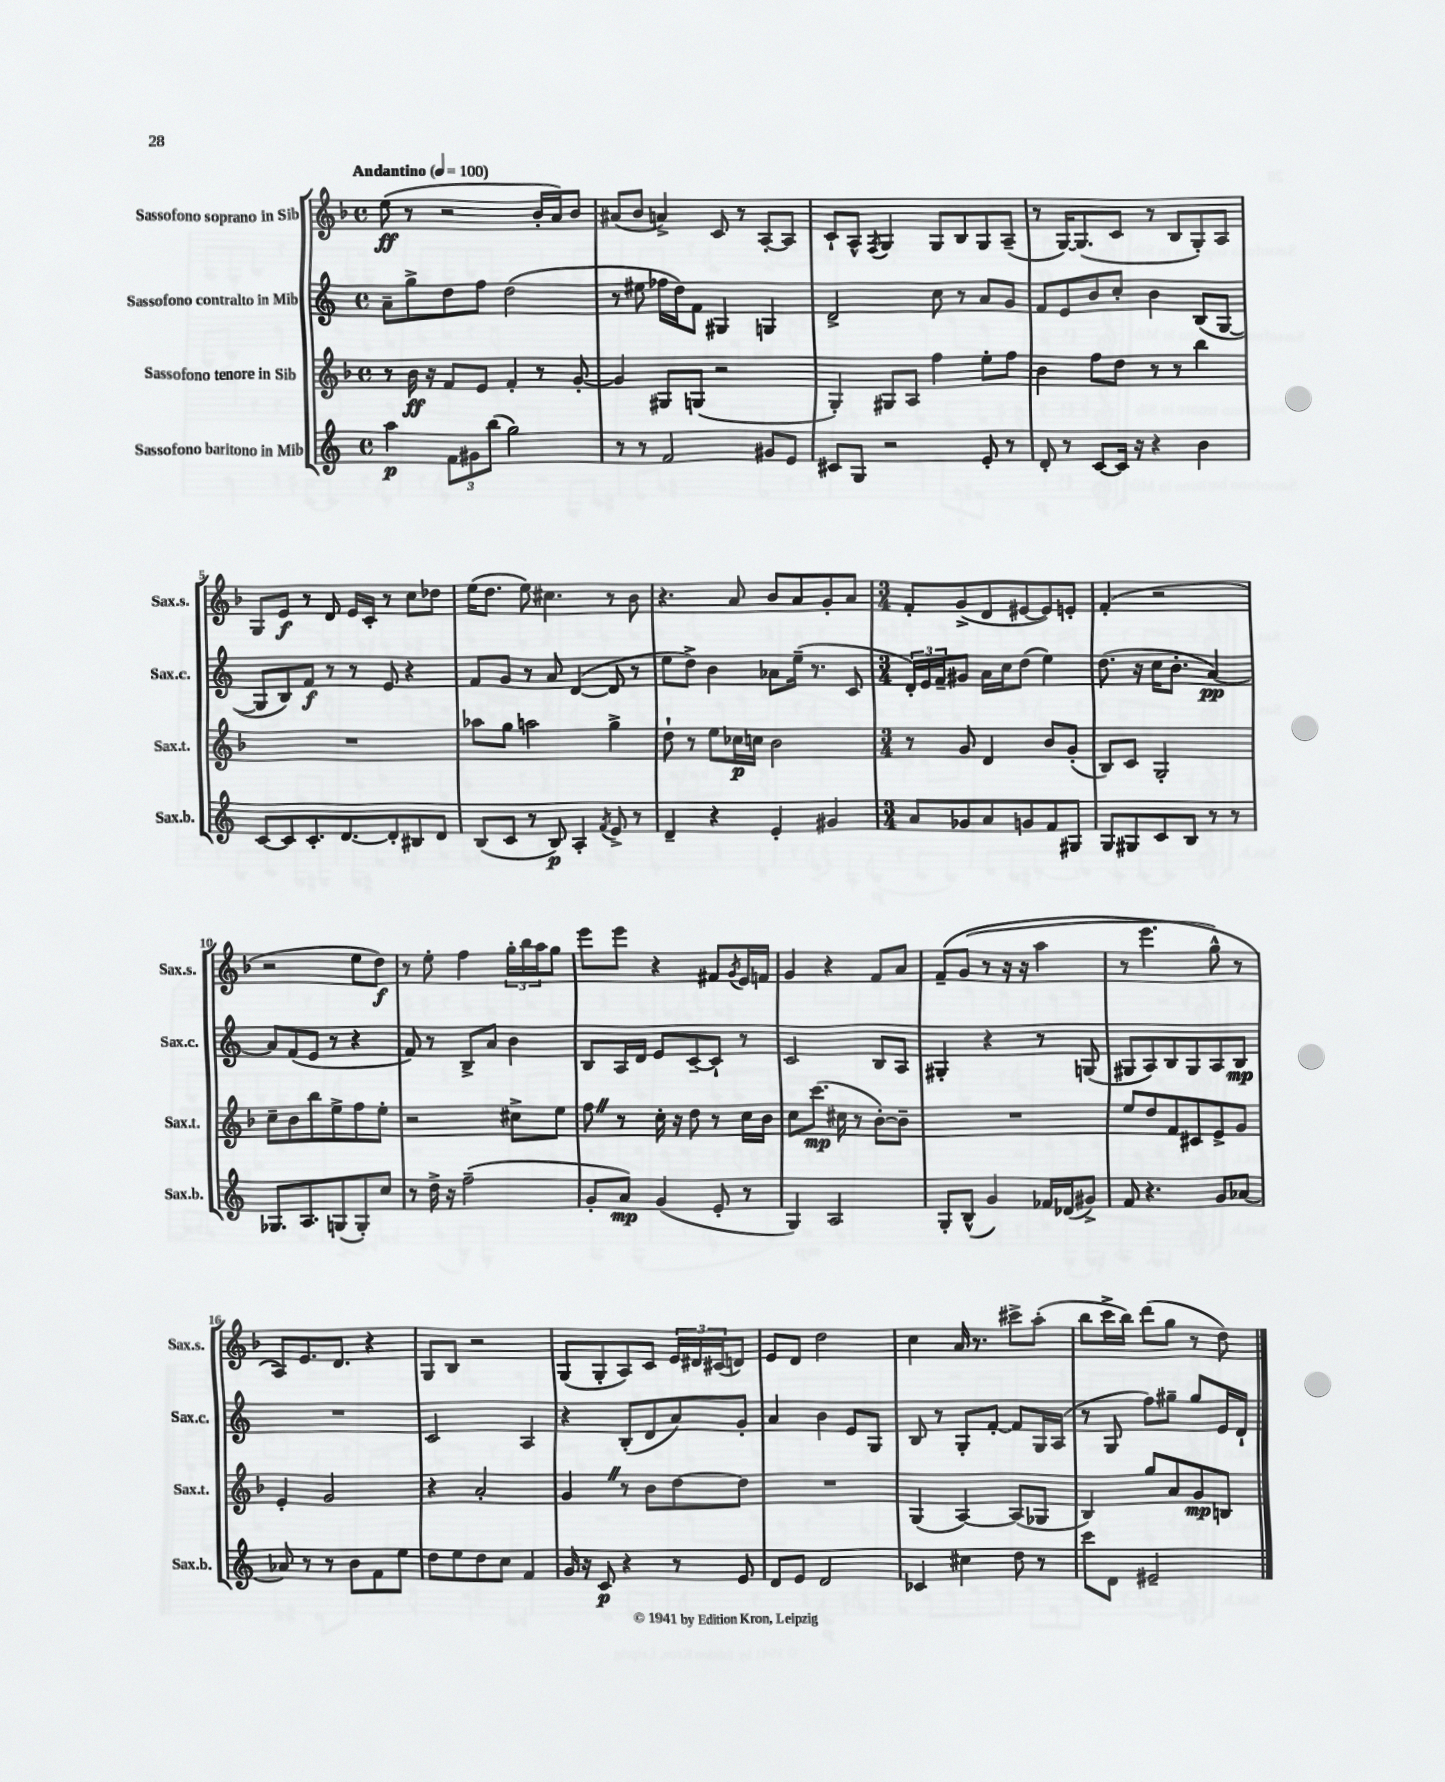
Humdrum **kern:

**kern	**kern	**kern	**kern
*staff4	*staff3	*staff2	*staff1
*clefG2	*clefG2	*clefG2	*clefG2
*k[]	*k[b-]	*k[]	*k[b-]
*M4/4	*M4/4	*M4/4	*M4/4
*met(c)	*met(c)	*met(c)	*met(c)
*MM100	*MM100	*MM100	*MM100
4aa	8r	8a~	(8ee
.	16b-	8gg^	8r
.	16r	.	.
12f	8f	8dd	2r
12g#	.	.	.
.	8e	8ff	.
(12bb	.	.	.
2gg)	4f'	(2dd	.
.	8r	.	16b-'
.	.	.	16a)
.	[8g'	.	8b-
=	=	=	=
8r	4g]	8r	(8a#
8r	.	8ee#	8b-
2f	8G#	16ff-	4a^)
.	.	16dd)	.
.	(8G	8f	.
.	2r	4G#	8c
.	.	.	8r
8g#	.	4G	[8A'
8e	.	.	8A]
=	=	=	=
8c#	4G')	2d^	8c`
8G	.	.	8A^^
.	.	.	8qF
2r	8G#	.	4G
.	8A	.	.
.	4ff	8cc	8G
.	.	8r	8B-
8e'	8ee'	8a	8G
8r	8ff	8g	(8A~
=	=	=	=
8d'	4b-	8f	8r
8r	.	8e	[16G)
.	.	.	(8.G]
[8c	8ff	8b	.
16c]	8dd	8cc'	8c
16r	.	.	.
4r	8r	4b	8r
.	8r	.	8B-
4b	4bb-	(8B	8G')
.	.	[8G	8A
=	=	=	=
[8c	1r	8G]	8G
8c]	.	8B)	8e
8.c'	.	8f	8r
.	.	8r	8d
[8.d	.	.	.
.	.	8r	16e
.	.	.	16c'
8d']	.	8e	8r
8B#	.	4r	8cc
8d	.	.	8dd-
=	=	=	=
(8B	8aa-	8f	(16ee
.	.	.	8.dd
8c	8gg	8g	.
8r	2aa	8r	8ee)
8B)	.	8a	4.cc#
4A'	.	([4d	.
8qf	.	.	.
8e^	4gg^	8d]	8r
8r	.	8r	8b-
=	=	=	=
4d~	8dd`	8ee	4.r
.	8r	8dd^)	.
4r	8ee	4b	.
.	16cc-	.	8a
.	16cc	.	.
4e'	2b-	8a-	8b-
.	.	(16ee~	8a
.	.	8.r	.
4g#	.	.	8g'
.	.	8c	8a
=	=	=	=
*M3/4	*M3/4	*M3/4	*M3/4
8a	8r	24d')	8f'
.	.	24e	.
.	.	24f~	.
8g-	8g	8g#	(8g^
8a	4d	16a	8d
.	.	16cc	.
8g	.	(8dd	[8e#
8f	8b-	4ee)	8e#])
8G#	(8g'	.	8e'
=	=	=	=
8G	8B-)	(8.dd	(4f'
8G#	8c	.	.
.	.	16r	.
8c	2G'	16cc	2r
.	.	8.b'	.
8B	.	.	.
8r	.	[4a)	.
8r	.	.	.
=	=	=	=
8.G-	8cc~	8a]	2r
.	8b-	(8f	.
8.A	.	.	.
.	8bb-	8e	.
(8G	8ee^	8r	.
8G')	8ff	4r	8ee
8cc	8ee'	.	8dd)
=	=	=	=
8r	2r	8f)	8r
16dd^	.	8r	8ee'
16r	.	.	.
(2ff~	.	8B^	4ff
.	.	8a	.
.	8cc#^	4b	24gg'
.	.	.	24bb-
.	.	.	24aa
.	8ee	.	8gg
=	=	=	=
8g'	8ff	8B	8eee
8a)	8r	16A	8eee
.	.	16d	.
(4g	16cc'	8e	4r
.	16r	.	.
.	8dd	[8c~	.
8e'	8r	8c`]	8f#
.	.	.	8qg
8r	16cc	8r	16e
.	16b-	.	16f
=	=	=	=
4G)	8cc	2c	4g
.	(8.ccc	.	.
2A	.	.	4r
.	16cc#	.	.
.	8r	.	.
.	[8b-')	8B	8f
.	8b-~]	8A	8a
=	=	=	=
8G'	2.r	4G#'	&(8f~
(8B^^	.	.	(8g
4g)	.	4r	8r
.	.	.	16r
.	.	.	16r
16f-	.	8r	4aa
(16d-	.	.	.
8g#^)	.	(8G	.
=	=	=	=
8f	8ee	8G#	8r
4.r	8dd	8A)	4.eee
.	8f	8B	.
.	8c#	8G#	.
8g	8e^	8A	8gg^^)
[8a-	8g	8B	8r
=	=	=	=
8a-]	4e'	2.r	8A&)
8r	.	.	8.e
8r	2g	.	.
.	.	.	8.d
8b	.	.	.
8f	.	.	4r
8ee	.	.	.
=	=	=	=
8dd	4r	2c	8G
8ee	.	.	8B-
8dd	2a'	.	2r
8cc	.	.	.
4f	.	4A	.
=	=	=	=
16g	4g	4r	(8G
16r	.	.	.
8c	.	.	8G'
4r	8r	(8B'	8A)
.	8b-	8d	8c
8r	[8dd	8a)	24e
.	.	.	24d#
.	.	.	(24c#
8e	8dd]	8g'	8d)
=	=	=	=
8d	2.r	4a	8e
8e	.	.	8d
2d	.	4b	2dd
.	.	8e	.
.	.	8G	.
=	=	=	=
4c-	(4G	8B	4cc
.	.	8r	.
4cc#	[4A)	8G'	16a
.	.	.	8.r
.	.	[8f'	.
8dd	(8A]	8f]	8ccc#^
8r	8G-	16G	(8aa'
.	.	(16A	.
=	=	=	=
8ccc	4B-)	8r	8bb-
8d	.	8G	16ccc^
.	.	.	16bb-)
2e#~	8gg	8ff)	(8ddd
.	8a	8gg#~	8gg
.	8g	8gg#	8r
.	8B	16e	8dd)
.	.	16d`	.
==	==	==	==
*-	*-	*-	*-
